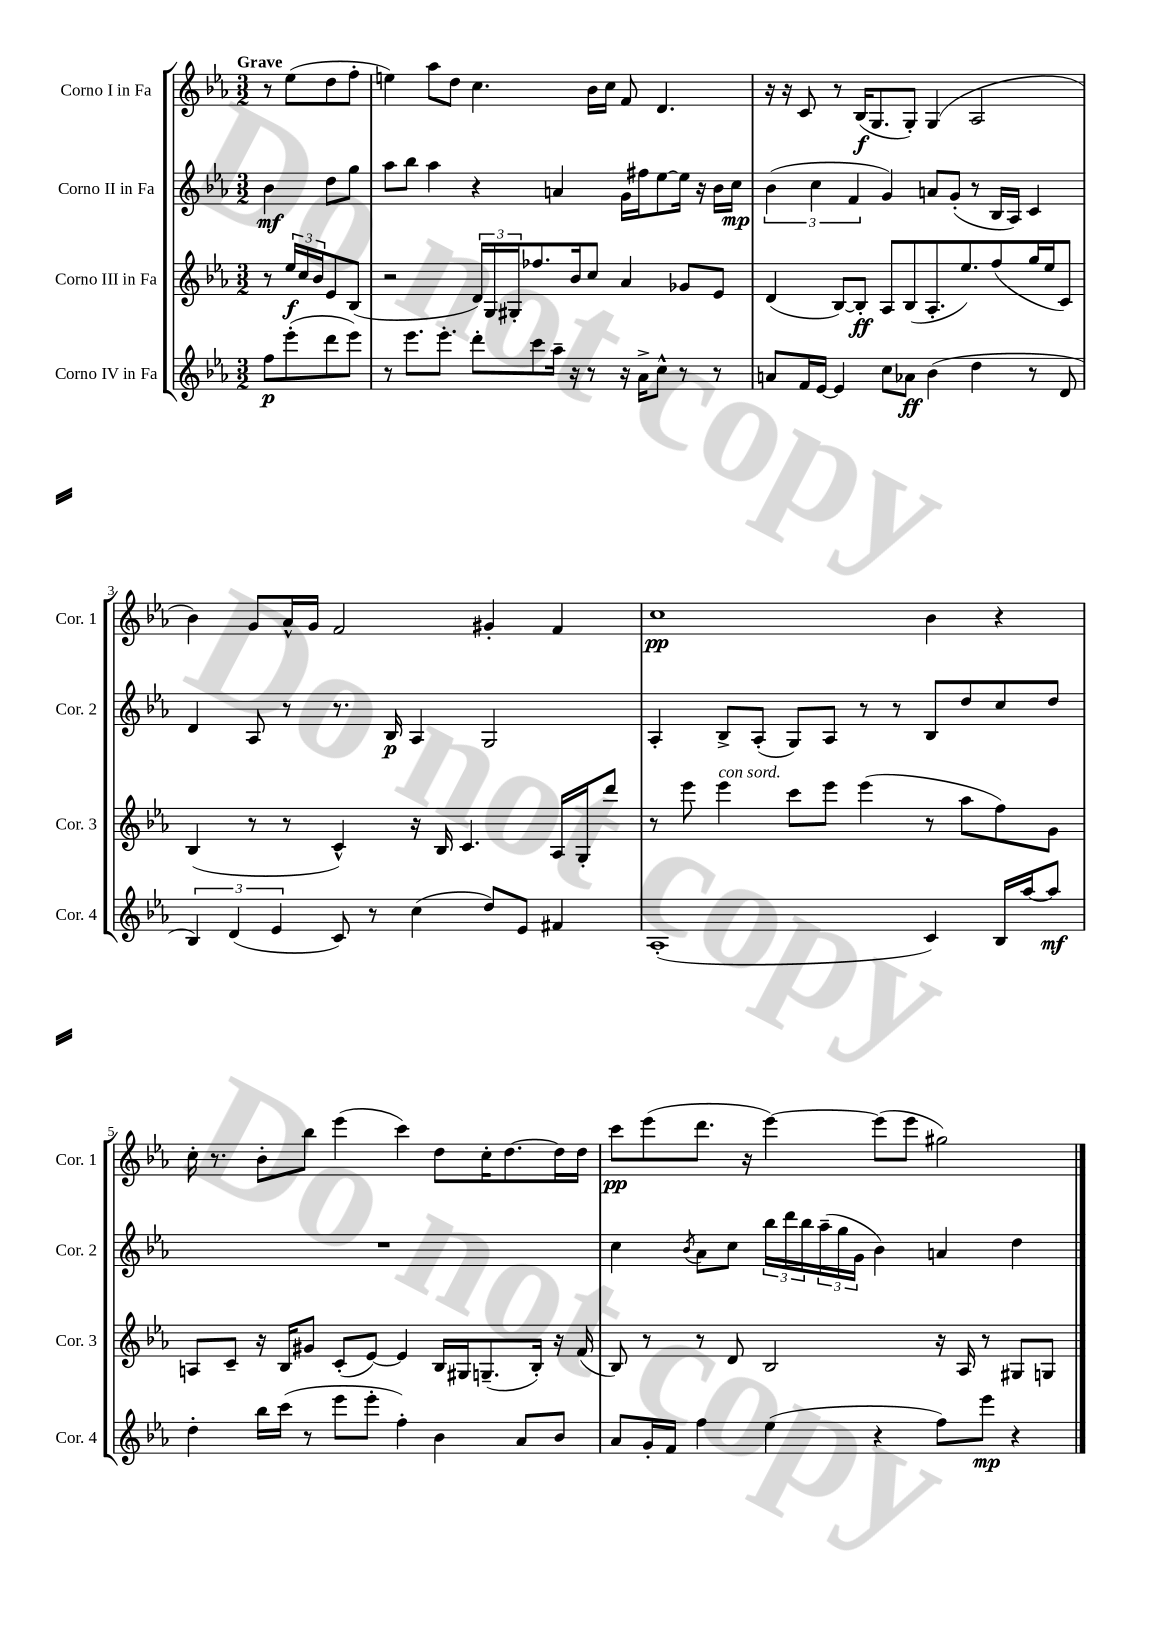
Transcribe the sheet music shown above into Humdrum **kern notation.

**kern	**kern	**kern	**kern
*staff4	*staff3	*staff2	*staff1
*clefG2	*clefG2	*clefG2	*clefG2
*k[b-e-a-]	*k[b-e-a-]	*k[b-e-a-]	*k[b-e-a-]
*M3/2	*M3/2	*M3/2	*M3/2
8ff	8r	4b-	8r
(8eee-'	24ee-	.	(8ee-
.	24cc	.	.
.	24b-	.	.
8ddd	8e-	8dd	8dd
8eee-)	(8B-	8gg	8ff'
=	=	=	=
8r	2r	8aa-	4ee)
8.eee-	.	8bb-	.
.	.	4aa-	8aa-
8.eee-'	.	.	.
.	.	.	8dd
8ddd'	24d)	4r	4.cc
.	24G	.	.
.	24G#'	.	.
8ccc	8.ff-	.	.
16aa-~	.	4a	.
16r	16b-	.	.
8r	8cc	.	16b-
.	.	.	16cc
16r	4a-	16g	8f
16a-^	.	16ff#	.
8cc^^	.	[8ee-	4.d
8r	8g-	16ee-]	.
.	.	16r	.
8r	8e-	16b-	.
.	.	16cc	.
=	=	=	=
8a	(4d	(6b-	16r
.	.	.	16r
16f	.	.	8c
.	.	6cc	.
[16e-	.	.	.
4e-]	[8B-)	.	8r
.	.	6f	.
.	8B-']	.	(16B-
.	.	.	8.G
8cc	8A-	4g)	.
8a-	(8B-	.	8G')
(4b-	8.A-'	8a	(4G
.	.	(8g'	.
.	8.ee-)	.	.
4dd	.	8r	2A-
.	(8ff	16B-	.
.	.	16A-)	.
8r	16gg	4c	.
.	16ee-	.	.
8d	8c)	.	.
=	=	=	=
6B-)	(4B-	4d	4b-)
(6d	.	.	.
.	8r	8A-	8g
6e-	.	.	.
.	8r	8r	16a-^^
.	.	.	16g
8c)	4c^^)	8.r	2f
8r	.	.	.
.	.	16B-	.
(4cc	16r	4A-	.
.	16B-	.	.
.	4.c	.	.
8dd)	.	2G	4g#'
8e-	.	.	.
4f#	16A-	.	4f
.	16G'	.	.
.	8ddd	.	.
=	=	=	=
(1A-'	8r	4A-'	1cc
.	8eee-	.	.
.	4eee-	8B-^	.
.	.	(8A-'	.
.	8ccc	8G)	.
.	8eee-	8A-	.
.	(4eee-	8r	.
.	.	8r	.
4c)	8r	8B-	4b-
.	8aa-	8dd	.
16B-	8ff)	8cc	4r
[16aa-	.	.	.
8aa-]	8g	8dd	.
=	=	=	=
4dd'	8A	1.r	16cc'
.	.	.	8.r
.	8c~	.	.
16bb-	16r	.	8b-'
(16ccc	16B-	.	.
8r	8g#	.	8bb-
8eee-	(8c'	.	(4eee-
8eee-'	[8e-)	.	.
4ff')	4e-]	.	4ccc)
4b-	16B-	.	8dd
.	16G#	.	.
.	(8.G~	.	16cc'
.	.	.	[8.dd
8a-	.	.	.
.	16B-')	.	.
8b-	16r	.	16dd]
.	(16f	.	16dd
=	=	=	=
8a-	8B-)	4cc	8ccc
16g'	8r	.	(8eee-
16f	.	.	.
.	.	8qb-	.
4ff	8r	8a-	8.ddd
.	8d	8cc	.
.	.	.	16r
(4ee-	2B-	24bb-	[4eee-)
.	.	24ddd	.
.	.	24bb-	.
.	.	(24aa-~	.
.	.	24gg	.
.	.	24g	.
4r	.	4b-)	(8eee-]
.	.	.	8eee-
8ff)	16r	4a	2gg#)
.	16A-	.	.
8eee-	8r	.	.
4r	8G#	4dd	.
.	8G	.	.
==	==	==	==
*-	*-	*-	*-
